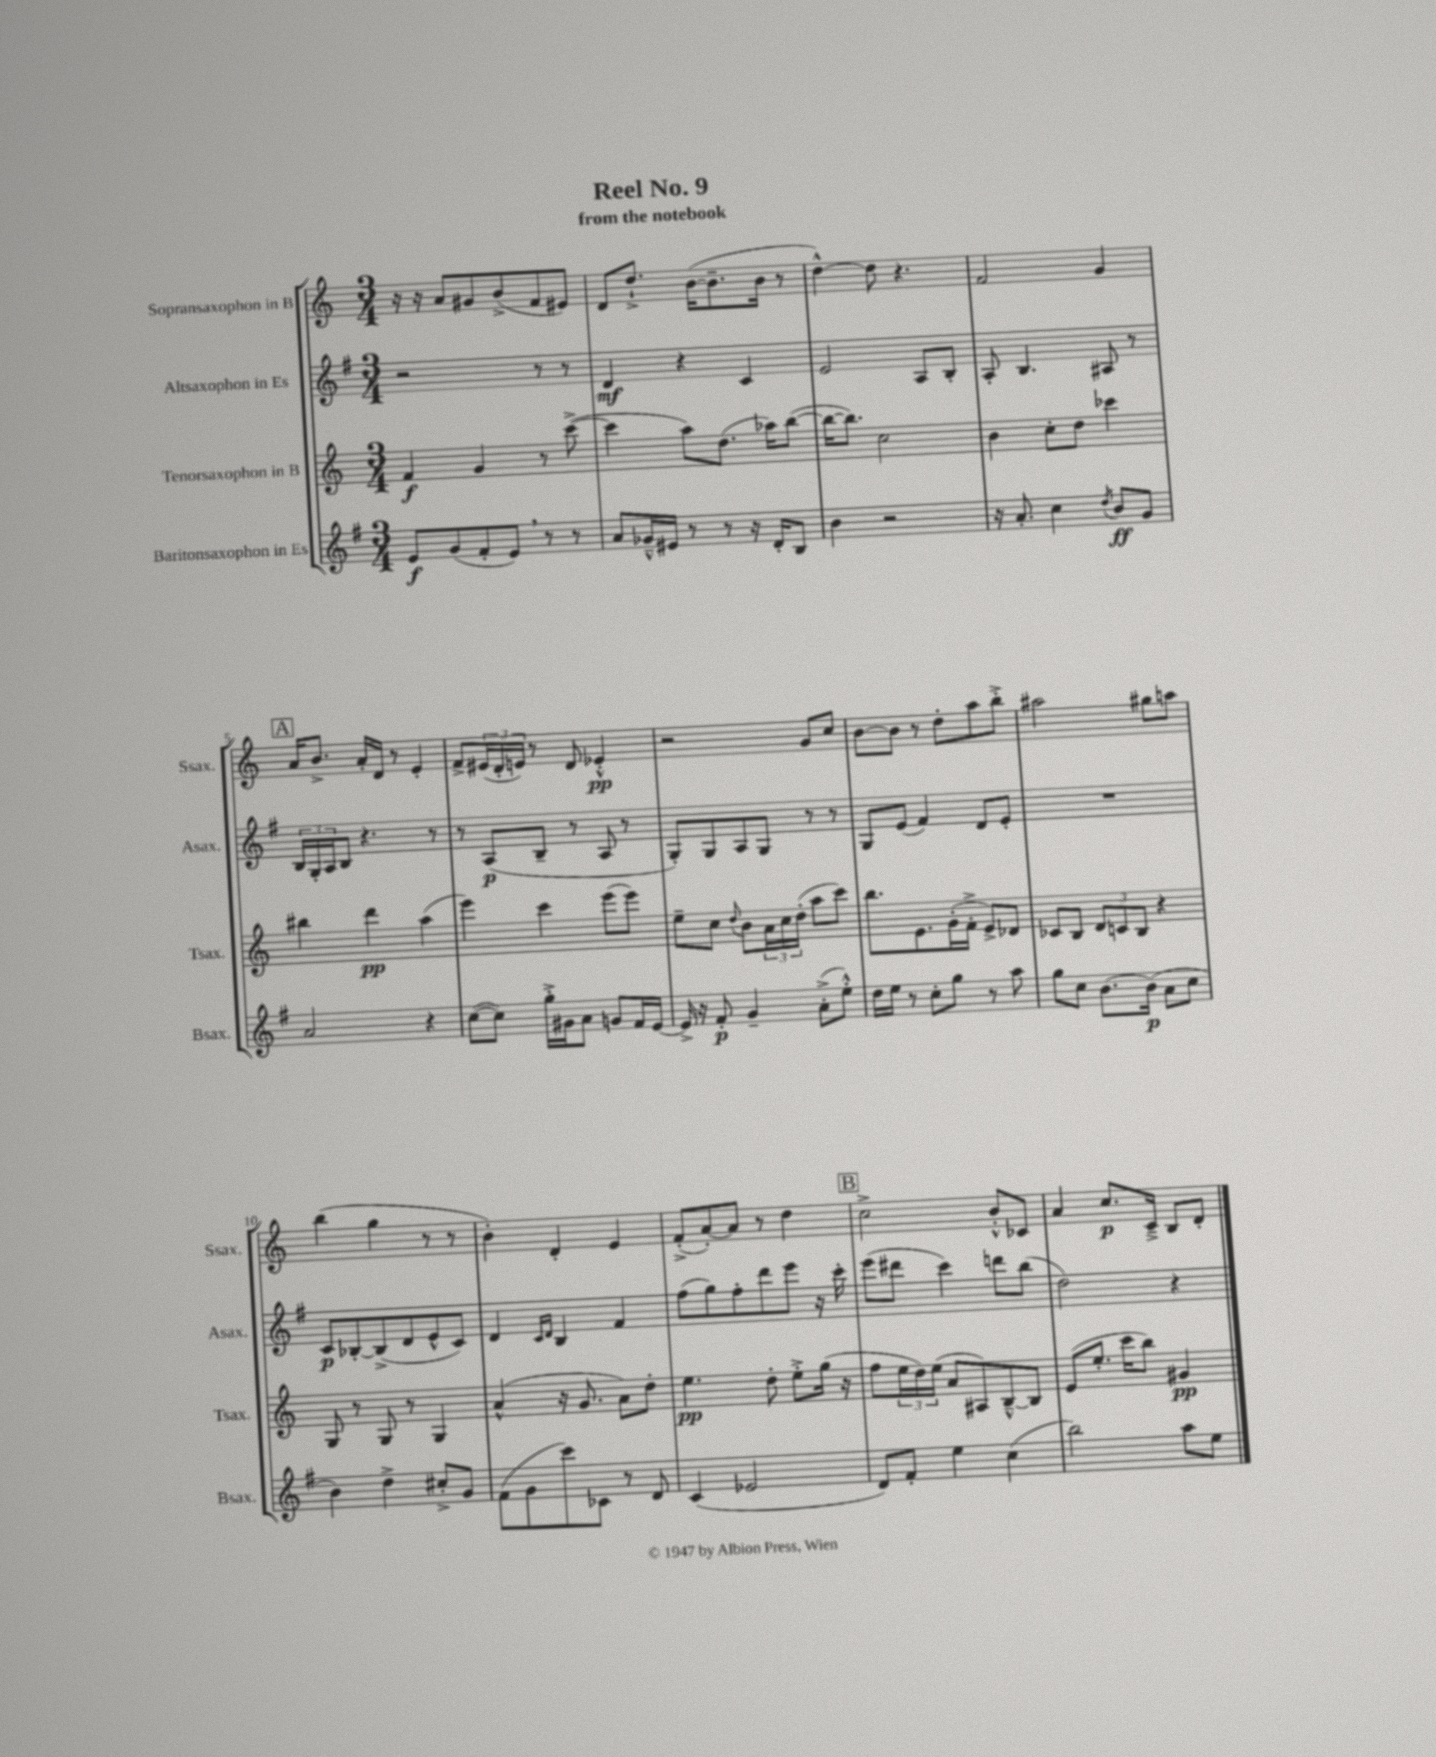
\header { title = "Reel No. 9" subtitle = "from the notebook" }
<<
\new StaffGroup <<
\new Staff = "s0" \with { instrumentName = "Sopransaxophon in B" shortInstrumentName = "Ssax." } {
    \clef treble \key c \major \numericTimeSignature \time 3/4
    r16 r16 a'8 gis'8 b'8->( f'8 eis'8) |
    d'8 d''8.-!-> b'16~( b'8.-- b'16 r8 |
    d''4~-^) d''8 r4. |
    f'2 g'4 |
    \mark \markup { \box "A" } a'16 b'8.-> a'16-. d'16 r8 e'4-. |
    f'8-> \tuplet 3/2 { eis'16( d'16-. e'16) } r8 d'8 ees'4-.-^\pp |
    r2 g'8 c''8 |
    b'8~ b'8 r8 d''8-. a''8 b''8-.-> |
    ais''2 gis''8 a''8 |
    b''4( g''4 r8 r8 |
    b'4-.) d'4-. e'4 |
    f'8-.->( a'8~-.) a'8 r8 d''4 |
    \mark \markup { \box "B" } c''2-> b'8-.-^ ces'8 |
    a'4 c''8.\p c'16---> b8 d'8-. \bar "|." |
}
\new Staff = "s1" \with { instrumentName = "Altsaxophon in Es" shortInstrumentName = "Asax." } {
    \clef treble \key g \major \numericTimeSignature \time 3/4
    r2 r8 r8 |
    d'4\mf r4 c'4 |
    e'2 a8 b8-. |
    a8-. b4. ais8 r8 |
    \mark \markup { \box "A" } \tuplet 3/2 { b16 g16-. a16 } b8 r4. r8 |
    r8 a8\p( b8-- r8 a8 r8 |
    g8-.) g8 a8 g8 r8 r8 |
    g8 e'8( fis'4) d'8 e'8-. |
    R2. |
    c'8\p bes8~-. bes8->( d'8 e'8-^ c'8) |
    d'4 \grace { c'16 d'16 } b4 fis'4 |
    fis''8( g''8) fis''8-. d'''8 e'''8 r16 c'''16-. |
    \mark \markup { \box "B" } e'''8( dis'''8 c'''4) d'''8 b''8( |
    d''2) r4 \bar "|." |
}
\new Staff = "s2" \with { instrumentName = "Tenorsaxophon in B" shortInstrumentName = "Tsax." } {
    \clef treble \key c \major \numericTimeSignature \time 3/4
    f'4\f g'4 r8 c'''8~->( |
    c'''4 a''8) d''8.( aes''16) b''8~( |
    b''16~ b''8.) c''2 |
    b'4 c''8-. d''8 ces'''4 |
    \mark \markup { \box "A" } bis''4 d'''4\pp a''4( |
    e'''4) c'''4 e'''8( e'''8) |
    e''8-- c''8 \appoggiatura { d''8 } b'8 \tuplet 3/2 { a'16 c''16 d''16-.( } a''8 c'''8) |
    b''8. e'8. g'16-.( f'16-.-> e'8->) des'8 |
    ces'8 b8 \tuplet 3/2 { d'8 c'8 b8 } r4 |
    g8 r8 g8 r8 g4 |
    a'4-^( r16 g'8. a'8) d''8-. |
    e''4.\pp d''8-. e''8-.-> g''16( r16 |
    \mark \markup { \box "B" } f''8 \tuplet 3/2 { e''16 d''16) e''16( } a'8 ais8) b8~---^ b8 |
    e'8( e''8.-. c'''16 b''8) gis'4\pp \bar "|." |
}
\new Staff = "s3" \with { instrumentName = "Baritonsaxophon in Es" shortInstrumentName = "Bsax." } {
    \clef treble \key g \major \numericTimeSignature \time 3/4
    e'8\f g'8( fis'8-. e'8) \breathe r8 r8 |
    a'8 ges'16---^ eis'16 r8 r8 r16 d'16-. b8 |
    b'4 r2 |
    r16 a'8.-. c''4 \acciaccatura { d''8 } b'8\ff g'8 |
    \mark \markup { \box "A" } a'2 r4 |
    c''8~( c''8) g''16-.-> gis'16 a'8 g'8 fis'16 e'16~ |
    e'16-> r16 fis'8-.\p g'4-- a'8-.->( e''8-.-^) |
    d''16 e''16 r8 c''8-. g''8 r8 a''8 |
    g''8 c''8 b'8.~ b'16\p( a'8 c''8 |
    b'4) d''4-> cis''8-.-> g'8 |
    fis'8( g'8 c'''8) ces'8 r8 d'8 |
    c'4( ees'2 |
    \mark \markup { \box "B" } d'8) fis'8-. e''4 c''4( |
    b''2) a''8 e''8 \bar "|." |
}
>>
>>
